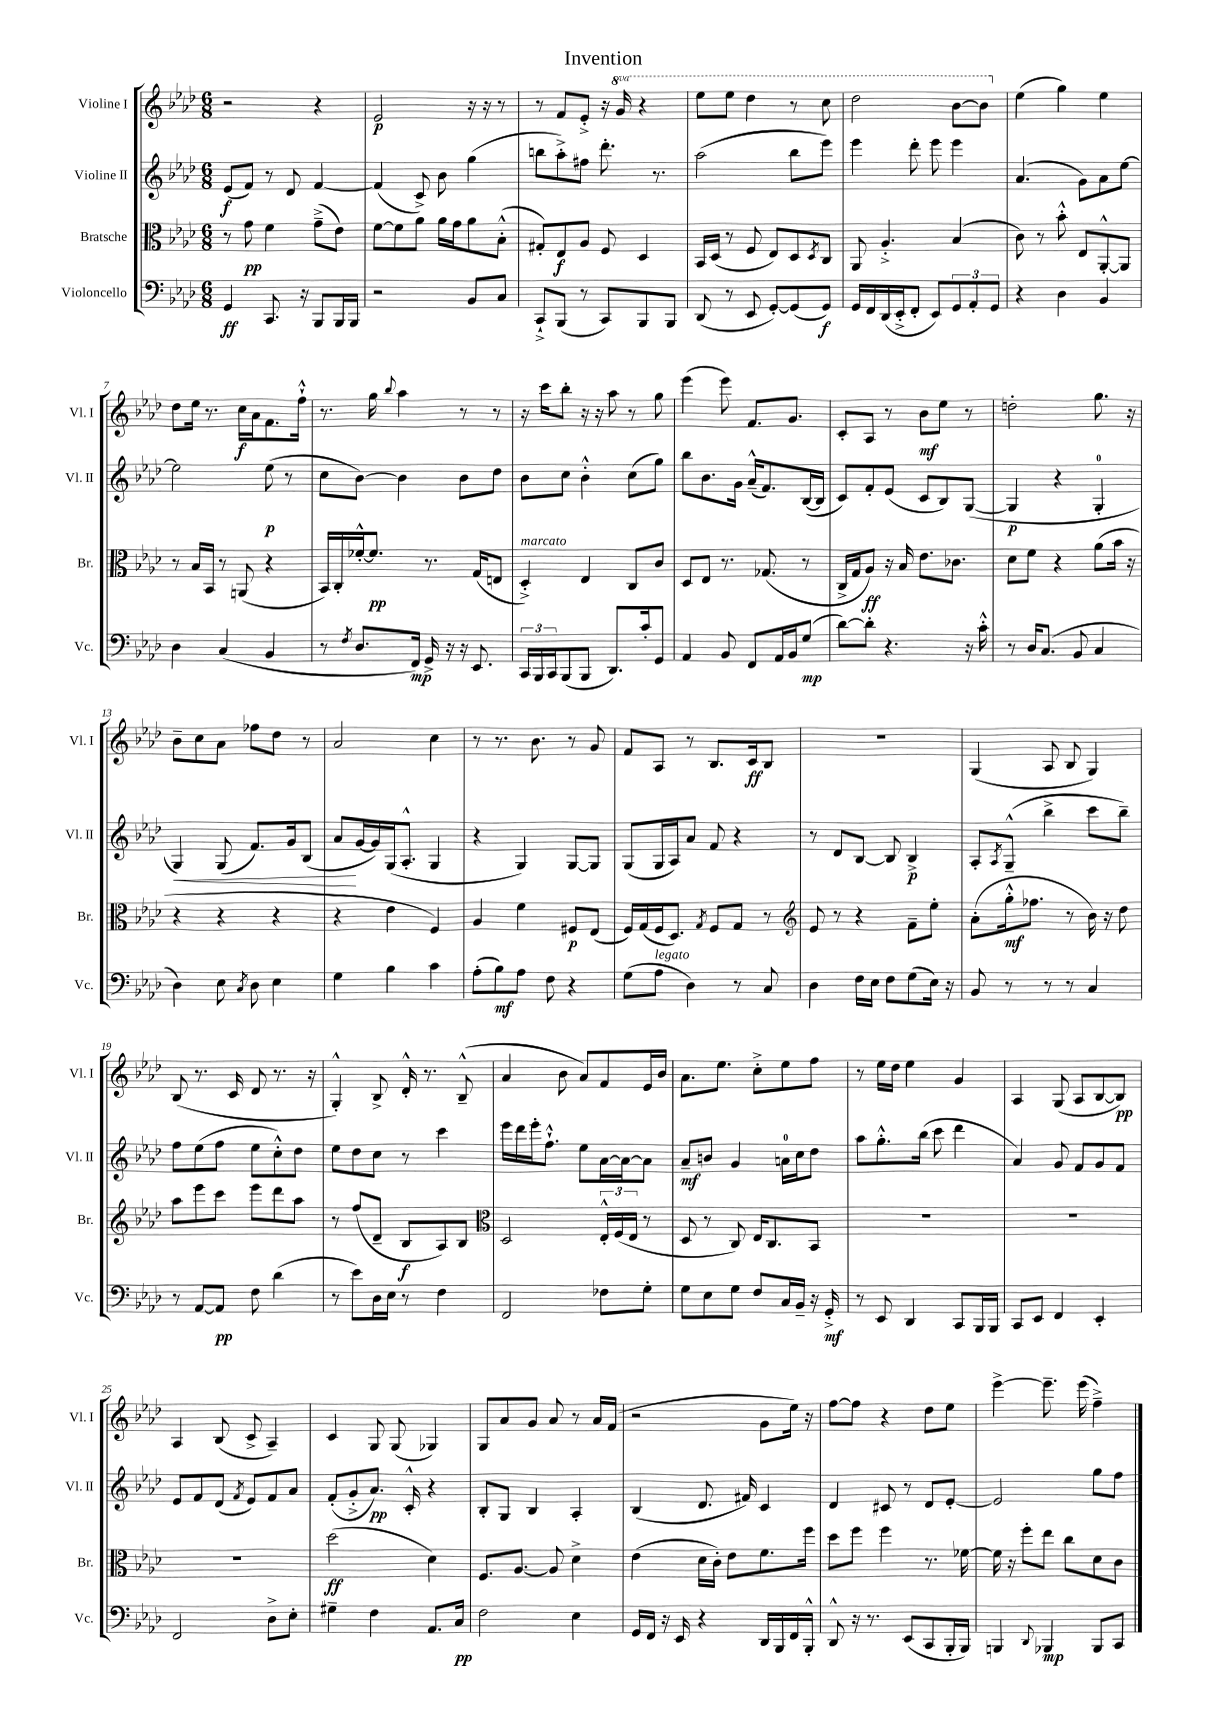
\header { title = "Invention" }
<<
\new StaffGroup <<
\new Staff = "s0" \with { instrumentName = "Violine I" shortInstrumentName = "Vl. I" } {
    \clef treble \key aes \major \numericTimeSignature \time 6/8 \set Staff.ottavationMarkups = #ottavation-simple-ordinals
    r2 r4 |
    ees'2\p r16 r16 r8 |
    r8 f'8 ees'8-.-> r16 \ottava #1 g''16 r4 |
    ees'''8 ees'''8 des'''4 r8 c'''8 |
    des'''2 bes''8~ bes''8 \ottava #0 |
    ees''4( g''4) ees''4 |
    des''8 ees''16 r8. c''16\f aes'16 f'8. f''16-!-^ |
    r8. g''16 \appoggiatura { bes''8 } aes''4 r8 r8 |
    r16 c'''16 bes''8-. r16 r16 aes''8 r8 g''8 |
    ees'''4( ees'''8) f'8. g'8. |
    c'8-. aes8 r8 bes'8\mf ees''8 r8 |
    d''2-. g''8. r16 |
    bes'8-- c''8 aes'8 fes''8 des''8 r8 |
    aes'2 c''4 |
    r8 r8. bes'8. r8 g'8 |
    f'8 aes8 r8 bes8. c'16\ff bes8 |
    R2. |
    g4( aes8 bes8 g4) |
    bes8( r8. c'16 des'8 r8. r16 |
    g4-.-^) bes8-> des'16-.-^ r8. bes8---^( |
    aes'4 bes'8 aes'8) f'8 ees'16 bes'16 |
    aes'8. ees''8. c''8-.-> ees''8 f''8 |
    r8 ees''16 des''16 ees''4 g'4 |
    aes4 g8( aes8 bes8~ bes8\pp) |
    aes4 bes8( c'8-> aes4--) |
    c'4 g8 g8( ges4) |
    g8 aes'8 g'8 aes'8 r8 aes'16 f'16( |
    r2 g'8 ees''16) r16 |
    f''8~ f''8 r4 des''8 ees''8 |
    ees'''4~-> ees'''8.-- ees'''16( f''4--->) \bar "|." |
}
\new Staff = "s1" \with { instrumentName = "Violine II" shortInstrumentName = "Vl. II" } {
    \clef treble \key aes \major \numericTimeSignature \time 6/8
    ees'8\f( f'8) r8 des'8 f'4~ |
    f'4( c'8->) bes'8 g''4( |
    b''8 aes''8-.->) fis''8 des'''8.-. r8. |
    aes''2( bes''8 ees'''8) |
    ees'''4 des'''8-. ees'''8 ees'''4 |
    aes'4.( g'8) aes'8 ees''8~ |
    ees''2 ees''8\p( r8 |
    c''8 bes'8~) bes'4 bes'8 des''8 |
    bes'8 c''8 bes'4-.-^ c''8( g''8) |
    bes''8 bes'8. g'16 aes'16---^( f'8.) bes16~( bes16 |
    c'8) f'8-. ees'8( c'8 bes8) g8~( |
    g4\p r4 g4-0-. |
    g4\<) g8( f'8.) g'16 bes8( |
    aes'8\! g'16~ g'16) g16( aes8.-.-^ g4 |
    r4 g4) g8~ g8 |
    g8( g16 aes16) aes'8 f'8 r4 |
    r8 des'8 bes8~ bes8 bes4->\p |
    aes8-. \acciaccatura { aes8 } g8---^( bes''4-> c'''8 bes''8--) |
    f''8 ees''8( f''8 ees''8 c''8-.-^) des''8 |
    ees''8 des''8 c''8 r8 c'''4 |
    ees'''16 des'''16 ees'''16-. f''8.-!-^ ees''8 aes'16~ aes'16~ aes'8 |
    aes'8--\mf b'8 g'4 a'16-0 c''16 des''8 |
    aes''8 g''8.-.-^ bes''16( c'''8 des'''4 |
    aes'4) g'8 f'8 g'8 f'8 |
    ees'8 f'8 des'8( \acciaccatura { f'8 } ees'8) f'8 aes'8 |
    f'8-.( g'8-.-> aes'8.\pp) c'16-.-^ r4 |
    bes8-. g8 bes4 aes4-. |
    bes4( des'8. fis'16) c'4 |
    des'4 cis'8 r8 des'8 ees'8~-. |
    ees'2 g''8 f''8 \bar "|." |
}
\new Staff = "s2" \with { instrumentName = "Bratsche" shortInstrumentName = "Br." } {
    \clef alto \key aes \major \numericTimeSignature \time 6/8
    r8 g'8\pp f'4 g'8--->( ees'8) |
    f'8~ f'8 aes'8 aes'16 g'16 aes'8 bes8-.-^( |
    gis8-.) ees8\f aes8 f8 des4 |
    bes,16 des16( r8 f8 ees8) des8 \acciaccatura { des8 } c8 |
    aes,8 aes4.-.-> bes4( |
    c'8) r8 bes'8-.-^ ees8 aes,8~-.-^ aes,8 |
    r8 bes16 bes,16 r8 a,8( r4 |
    bes,16) c16-. fes'16~-.-^ fes'8.\pp r8. g16( e8 |
    des4-.->^\markup { \italic "marcato" }) ees4 c8 c'8 |
    des8 ees8 r8. ges8.( r8 |
    c16-> g16 aes8\ff) r16 bes16 ees'8. ces'8. |
    des'8 f'8 r4 aes'8( bes'16 r16 |
    r4 r4 r4 |
    r4 ees'4 f4) |
    aes4 f'4 fis8\p ees8( |
    f16) g16( f16 des8.) \acciaccatura { g8 } f8 g8 r8 |
    \clef treble ees'8 r8 r4 f'8-- ees''8-. |
    aes'8-.( g''16-.-^\mf fes''8. r8 bes'16) r16 des''8 |
    aes''8 ees'''8 c'''8 ees'''8 des'''8 aes''8 |
    r8 f''8( des'8-- bes8\f aes8) bes8 |
    \clef alto des2 \tuplet 3/2 { ees16-.-^ f16( ees16 } r8 |
    des8 r8 c8) ees16 c8. bes,8 |
    R2. |
    R2. |
    R2. |
    des''2\ff( des'4) |
    f8. aes8.~ aes8 des'4-> |
    ees'4( des'16 c'16-.) ees'8 f'8. f''16 |
    des''8 f''8 f''4 r8. fes'16~ |
    fes'16 r16 f''8-. ees''8 c''8 des'8 c'8 \bar "|." |
}
\new Staff = "s3" \with { instrumentName = "Violoncello" shortInstrumentName = "Vc." } {
    \clef bass \key aes \major \numericTimeSignature \time 6/8
    g,4\ff c,8. r16 bes,,8 bes,,16 bes,,16 |
    r2 bes,8 c8 |
    c,8-!-> bes,,8( r8 c,8) bes,,8 bes,,8 |
    des,8( r8 ees,8 g,8~-.) g,8( g,8\f) |
    g,16 f,16 des,16( ees,16-.-> f,8-. ees,8) \tuplet 3/2 { g,8 aes,8-. g,8 } |
    r4 des4 bes,4 |
    des4 c4( bes,4 |
    r8 \acciaccatura { f8 } des8. f,16\mp) g,16-> r16 r16 ees,8. |
    \tuplet 3/2 { c,16 bes,,16 c,16 } bes,,8( bes,,8 des,8.) c'16-. g,8 |
    aes,4 bes,8 f,8 aes,16 bes,16 g8\mp( |
    des'8~) des'8-. r4. r16 c'16-.-^ |
    r8 des16 c8.( bes,8 c4 |
    des4) ees8 \acciaccatura { c8 } des8 ees4 |
    g4 bes4 c'4 |
    aes8-.( bes8\mf) aes8 f8 r4 |
    g8( aes8^\markup { \italic "legato" } des4) r8 c8 |
    des4 f16 ees16 f8 g8( ees16) r16 |
    bes,8 r8 r8 r8 c4 |
    r8 aes,8~ aes,8\pp f8 des'4( |
    r8 ees'8) des16 ees16 r8 f4 |
    f,2 fes8 g8-. |
    g8 ees8 g8 f8 c16 bes,16-- r16 g,16-.->\mf |
    r8 ees,8 des,4 c,8 bes,,16 bes,,16 |
    c,8 ees,8 f,4 ees,4-. |
    f,2 des8-> ees8-. |
    gis4-- f4 aes,8. c16\pp |
    f2 ees4 |
    g,16 f,16 r16 ees,16 r4 des,16 bes,,16 f,16 bes,,16-.-^ |
    des,8-^ r16 r8. ees,8( c,8 bes,,16-. bes,,16) |
    b,,4 \appoggiatura { des,8 } bes,,4\mp bes,,8 c,8 \bar "|." |
}
>>
>>
